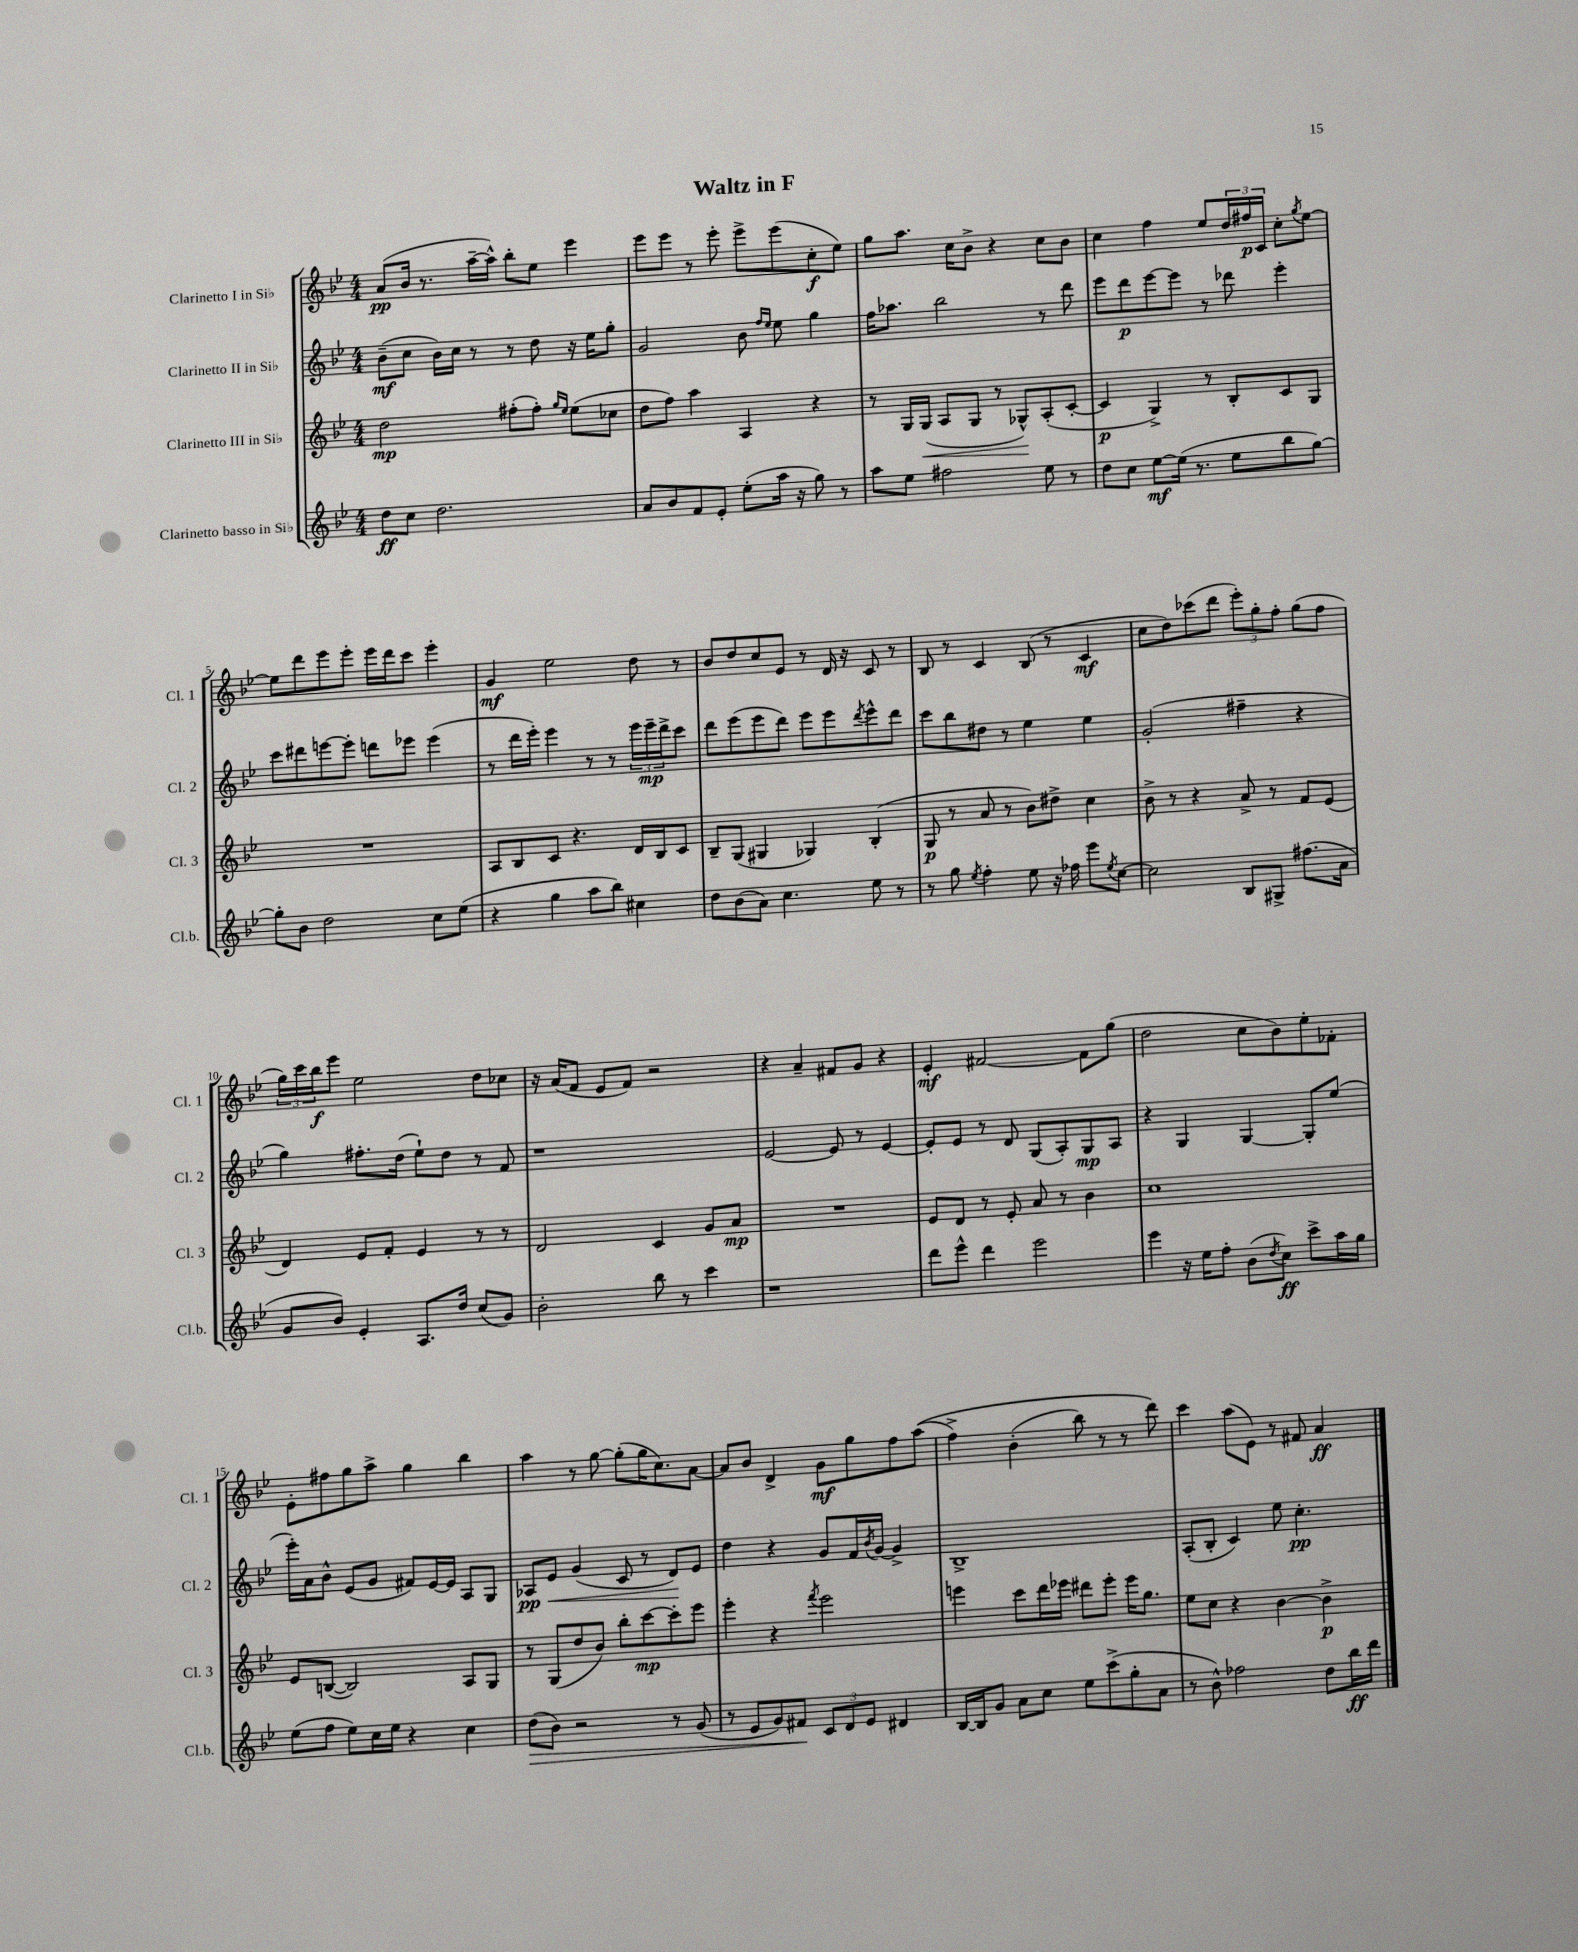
\header { title = "Waltz in F" }
<<
\new StaffGroup <<
\new Staff = "s0" \with { instrumentName = "Clarinetto I in Sib" shortInstrumentName = "Cl. 1" } {
    \clef treble \key bes \major \numericTimeSignature \time 4/4
    a'8\pp( bes'16 r8. a''16~-- a''16-^) bes''8-. ees''8 ees'''4 |
    ees'''8 ees'''8 r8 ees'''8-. ees'''8-> ees'''8( c''8-.\f ees''8) |
    g''8 a''8. c''16 bes'8-> r4 c''8 bes'8 |
    c''4 f''4 ees''8 \tuplet 3/2 { d''16 fis''16\p c'16 } c''8-. \acciaccatura { g''8 } ees''8~ |
    ees''8 d'''8 ees'''8 ees'''8-. ees'''16 d'''16 c'''8 ees'''4-. |
    g'4\mf ees''2 d''8 r8 |
    bes'8 d''8 c''8 ees'8 r8 d'16 r16 c'8 r8 |
    bes8 r8 c'4 bes8( r8 c'4\mf |
    c''8 d''8) ces'''8( d'''8 \tuplet 3/2 { ees'''8-.) g''8-. f''8-. } g''8( f''8 |
    \tuplet 3/2 { g''16) c'''16 bes''16\f } ees'''8 ees''2 d''8 ces''8 |
    r16 a'16( f'8 ees'8 f'8) r2 |
    r4 a'4-- fis'8 g'8 r4 |
    ees'4-.\mf fis'2~ fis'8 g''8( |
    d''2 c''8 bes'8) ees''8-. fes'8-. |
    ees'8-. fis''8 g''8 a''8-> g''4 bes''4 |
    a''4 r8 g''8~ g''8-.( g''16 c''8.) a'8~ |
    a'8 bes'8 d'4-> g'8\mf g''8 f''8 a''8(\( |
    f''4->) bes'4-.( bes''8) r8 r8 d'''8\) |
    c'''4 a''8( ees'8) r8 fis'8 a'4\ff \bar "|." |
}
\new Staff = "s1" \with { instrumentName = "Clarinetto II in Sib" shortInstrumentName = "Cl. 2" } {
    \clef treble \key bes \major \numericTimeSignature \time 4/4
    bes'8--\mf( c''8 bes'16) c''16 r8 r8 d''8 r16 ees''16 g''8-. |
    g'2 bes'8 \grace { f''16 ees''16 } ees''8 g''4 |
    f''16 aes''8. bes''2 r8 d'''8 |
    ees'''8 d'''8\p ees'''8~ ees'''8 r8 des'''8 ees'''4-. |
    c'''8 dis'''8 e'''8~ e'''8-. d'''8 ees'''8 ees'''4( |
    r8 d'''16 ees'''16-.) ees'''4 r8 r8 \tuplet 3/2 { ees'''16 ees'''16--\mp d'''16-> } c'''8 |
    d'''8 ees'''8( ees'''8 d'''8) ees'''8 ees'''8 \acciaccatura { d'''8 } ees'''8-^ d'''8 |
    c'''8 bes''8 dis''8 r8 ees''4 ees''4 |
    g'2-.( fis''4-- r4 |
    g''4) fis''8.-. d''16( ees''8-!) d''8 r8 f'8 |
    r1 |
    ees'2~ ees'8 r8 ees'4~ |
    ees'8-. ees'8 r8 d'8 g8( a8-.) g8\mp a8 |
    r4 g4 g4~ g8-. ees''8( |
    ees'''16-.) a'16 bes'8-^ ees'8( g'8 fis'8) ees'16~ ees'16 a8 g8 |
    aes8\pp ees'8\< g'4( c'8 r8 d'8\!) ees'8 |
    d''4 r4 g'8 f'16 \acciaccatura { bes'8 } g'16~ g'4-> |
    bes1-> |
    a8-.( bes8-. c'4) ees''8 c''4.-.\pp \bar "|." |
}
\new Staff = "s2" \with { instrumentName = "Clarinetto III in Sib" shortInstrumentName = "Cl. 3" } {
    \clef treble \key bes \major \numericTimeSignature \time 4/4
    d''2\mp fis''8-.( fis''8-.) \grace { g''16 ees''16 } ees''8( ces''8 |
    d''8 f''8) a''4 a4 r4 |
    r8 g16 g16\<( a8 g8 r8 ges8-^\!) a8-.( c'8~-. |
    c'4\p g4->) r8 bes8-. c'8 g8 |
    R1 |
    a8 bes8 c'8 r4. d'16 bes16 c'8 |
    bes8-- g8( gis4 ges4) bes4-.( |
    g8\p r8 a'8 r8 bes'8) dis''8-> c''4 |
    bes'8-> r8 r4 a'8-> r8 f'8 ees'8( |
    d'4) ees'8 f'8-. ees'4 r8 r8 |
    d'2 c'4 g'8 a'8\mp |
    R1 |
    ees'8 d'8 r8 ees'8-. a'8 r8 bes'4 |
    c''1 |
    ees'8 b8~( b2) a8 g8 |
    r8 g8( d''8 bes'8) bes''8-. c'''8~\mp c'''8-. ees'''8 |
    ees'''4-. r4 \acciaccatura { f'''8 } ees'''2 |
    e'''4 c'''8 d'''16 ees'''16 dis'''8 ees'''8-. ees'''16 g''8. |
    ees''8 c''8 r4 bes'4~ bes'4->\p \bar "|." |
}
\new Staff = "s3" \with { instrumentName = "Clarinetto basso in Sib" shortInstrumentName = "Cl.b." } {
    \clef treble \key bes \major \numericTimeSignature \time 4/4
    d''8\ff c''8 d''2. |
    a'8 bes'8 f'8 ees'8-. ees''8-.( a''16 r16 g''8) r8 |
    a''8 ees''8 fis''2 ees''8 r8 |
    d''8 c''8 ees''8~\mf ees''16( r8. ees''8 bes''8 g''8~) |
    g''8-. bes'8 d''2 c''8 ees''8( |
    r4 g''4 a''8 bes''8) cis''4 |
    d''8 bes'8( a'8) c''4. ees''8 r8 |
    r8 g''8 \acciaccatura { ees''8 } f''4-. ees''8 r16 fes''16 ees'''8 \acciaccatura { ees''8 } c''8~ |
    c''2 bes8 gis8-> fis''8.( a'16 |
    g'8 bes'8) ees'4-. a8. d''16 c''8( g'8) |
    bes'2-. bes''8 r8 c'''4 |
    r1 |
    d'''8 ees'''8-^ d'''4 ees'''2 |
    ees'''4 r16 ees''16 f''8-. bes'8( \acciaccatura { d''8 } c''8\ff) c'''8-> a''16 g''16 |
    ees''8( f''8 ees''8) c''16 ees''16 r4 c''4 |
    d''8\>( bes'8) r2 r8 g'8( |
    r8 ees'8 g'8) fis'8\! \tuplet 3/2 { c'8 d'8 ees'8 } dis'4 |
    bes16~ bes16 g'8 a'8 c''8 ees''8 c'''8->( g''8-. a'8 |
    r8 bes'8-^) fes''2 d''8 bes''16\ff d'''16 \bar "|." |
}
>>
>>
